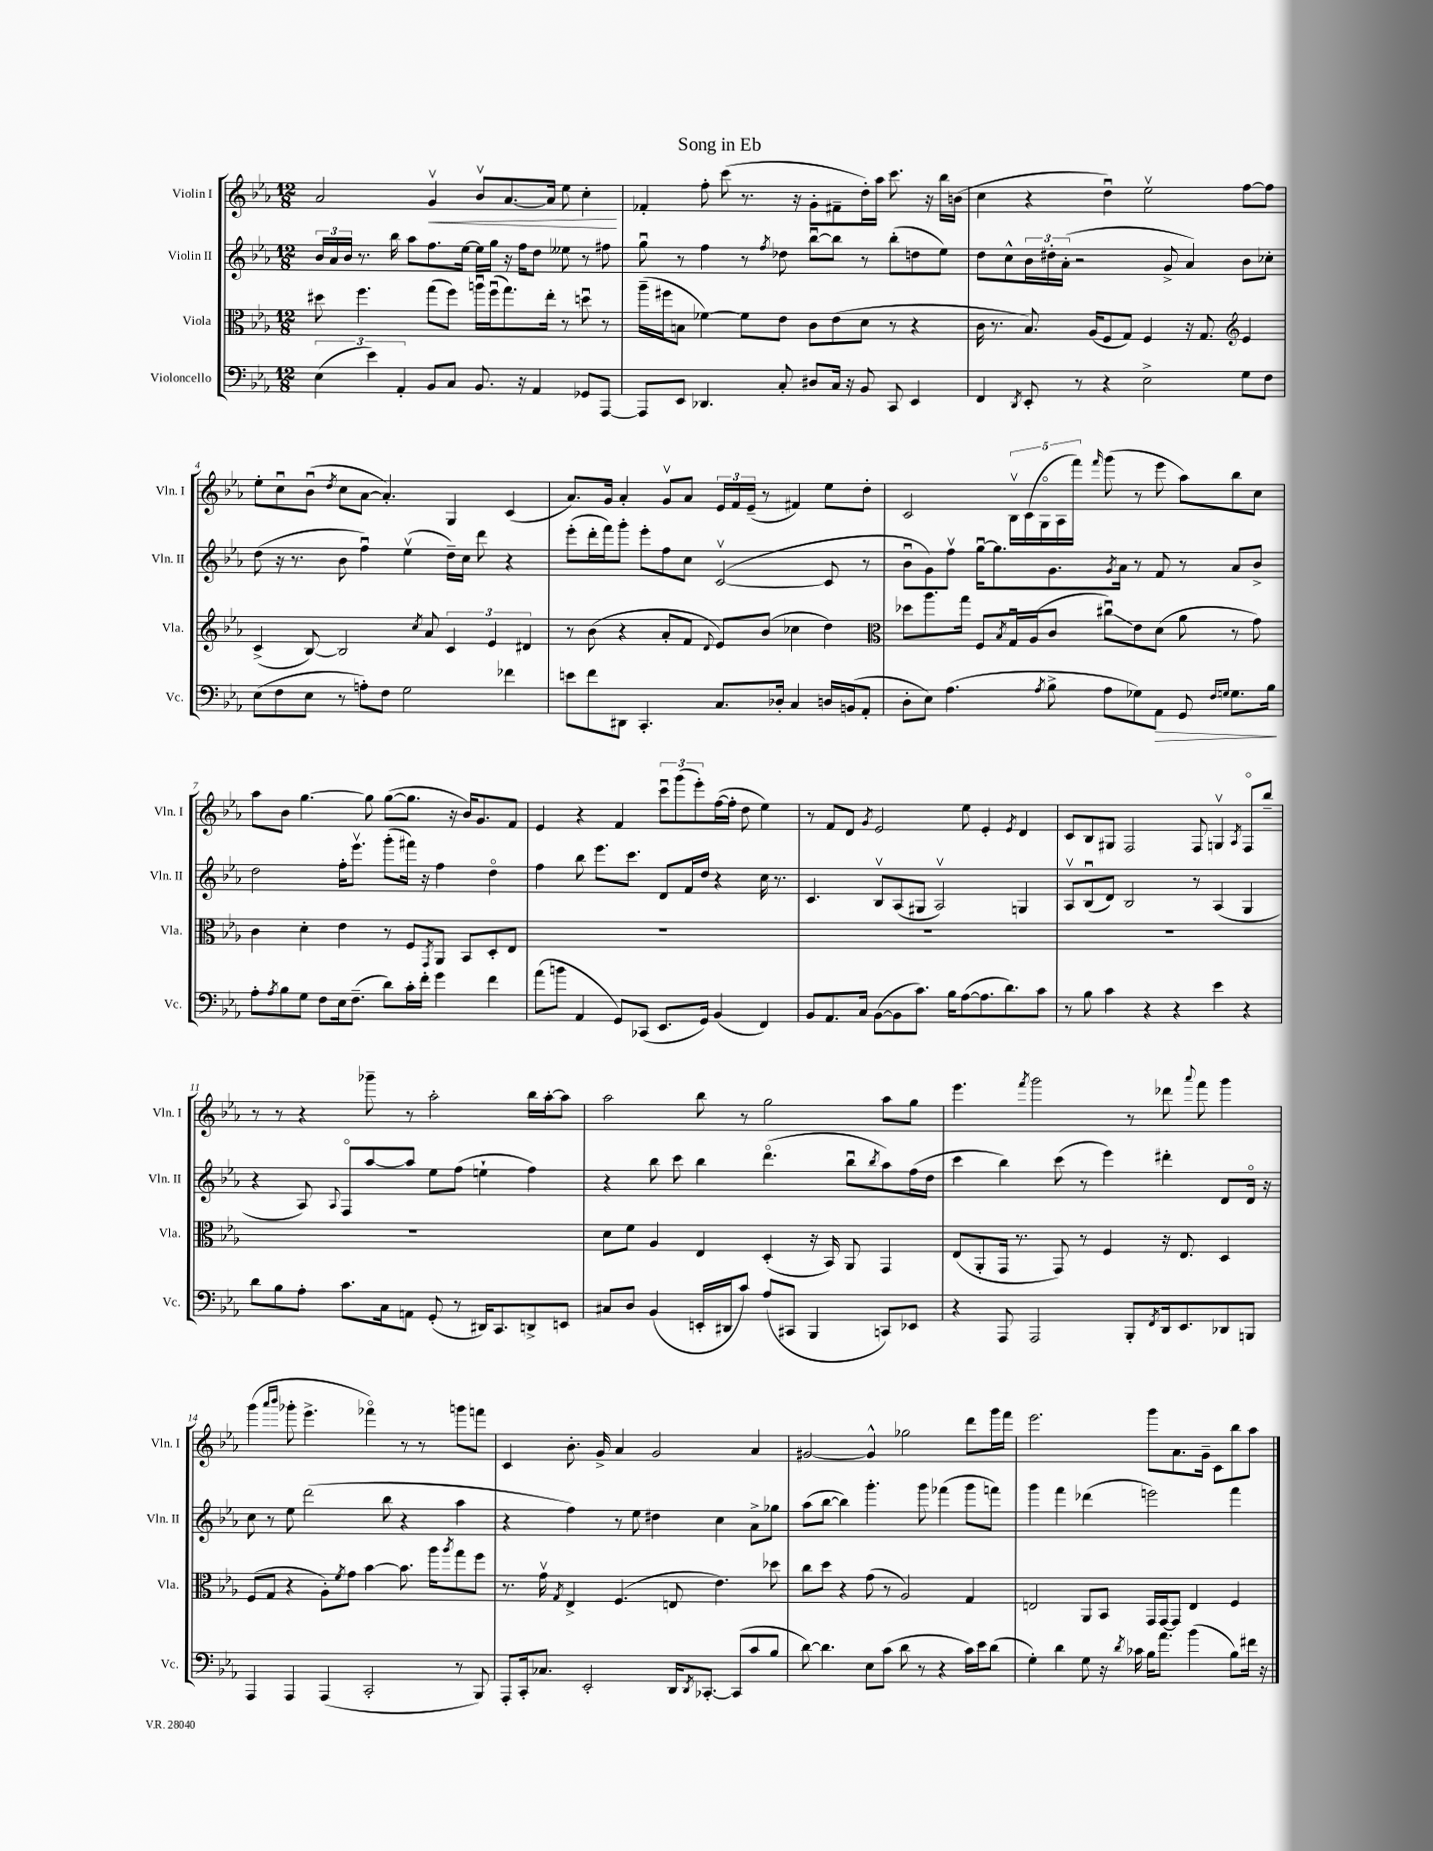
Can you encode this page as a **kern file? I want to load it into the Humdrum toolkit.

**kern	**kern	**kern	**kern
*staff4	*staff3	*staff2	*staff1
*clefF4	*clefC3	*clefG2	*clefG2
*k[b-e-a-]	*k[b-e-a-]	*k[b-e-a-]	*k[b-e-a-]
*M12/8	*M12/8	*M12/8	*M12/8
(6E-	8dd#	24b-	2a-
.	.	24a-	.
.	.	24b-	.
.	4.ff	8.r	.
6e-)	.	.	.
.	.	16bb-	.
6AA-'	.	.	.
.	.	8aa-	.
8BB-	(8gg	8.ff	4gv
8C	8ff)	.	.
.	.	[16ee-	.
8.BB-	16aau	16ee-]	8b-v
.	(16ffu	16gg	.
.	8.gg)	16r	[8.a-
16r	.	16ff	.
4AA-	.	8dd	.
.	16ee-'	.	16a-]
.	8r	8ee--	8ee-
8GG-	8ddu	8r	4cc'
[8AAA-	8r	8ff#	.
=	=	=	=
8AAA-]	(16aa-~	8ggu	4f-'
.	16ff#	.	.
8EE-	8B	8r	.
4.DD-	[4f-)	4ff	8ff'
.	.	.	(8ccc
.	8f-]	8r	8.r
.	.	8qff	.
8C'	8e-	8dd-	.
.	.	.	16r
8D#	8c	[8bb-u	8g'
16C	(8e-	8bb-]	8f#~
16r	.	.	.
8BB-	8d	8r	16dd')
.	.	.	16aa-
8CC	8r	(8bb-'	8.ccc
4EE-	4r	8dd	.
.	.	.	16r
.	.	8ee-)	16bb-
.	.	.	(16b
=	=	=	=
4FF	16c	8dd	4cc
.	8.r	.	.
.	.	8cc^^	.
8qDD	.	.	.
8EE-'	8.B-)	24b-	4r
.	.	24dd#'	.
.	.	(24a-'	.
8r	.	2r	.
.	(16A-	.	.
4r	8F	.	4ddu)
.	8G)	.	.
2E-^	4F	.	2ee-v
.	.	8g^	.
.	16r	4a-)	.
.	8.G	.	.
*	*clefG2	*	*
8G	4e-	8b-	[8ff
8F	.	8cc-'	8ff]
=	=	=	=
(8E-	(4c^	(8dd	8ee-'
8F	.	16r	8ccu
.	.	8.r	.
8E-	[8B-)	.	(8b-u
.	.	.	8qdd
8r	2B-]	8b-	8cc
8A')	.	4ffu)	[8a-
8F	.	.	4.a-'])
2G	.	(4ee-v	.
.	8qcc	.	.
.	8a-	.	.
.	6c	16dd~)	4G
.	.	16cc	.
.	.	8ddd	.
.	6e-	.	.
4f-	.	4r	(4c
.	6d#	.	.
=	=	=	=
8e	8r	(8eee-'	8.a-)
8f	(8b-	16ddd'	.
.	.	16fff)	16g
8DD#	4r	8ggg'	4a-'
4.CC'	.	8eee-'	.
.	8a-'	8ff	8gv
.	8f	8cc	8a-
.	8qqd	.	.
8.C	8e-)	([2cv	24e-
.	.	.	24f
.	.	.	(24e-~
.	(8b-	.	8r
16D-'	.	.	.
4C	4cc-	.	4f#)
16D	4dd)	8c]	8ee-
(16BB	.	.	.
8AA-'	.	8r	8dd'
=	=	=	=
*	*clefC3	*	*
8D'	8dd-	8b-u	2c
8E-)	8.aa-	8g)	.
(4.A-	.	8ffv	.
.	16gg	.	.
.	8F	[16ggu	.
.	.	8.gg]	.
.	8qB-	.	.
.	16Gu	.	20B-v
.	.	.	(20c
.	(16A-	.	.
.	.	.	20Go
8qA-	.	.	.
8B-^	8c	8.g	.
.	.	.	20A-
.	.	.	20fff)
.	.	.	16qqfff
8A-	8cc#u)	.	(8ggg
.	.	8qg	.
.	.	16a-	.
8G-)	8e-	8r	8r
8AA-	(8d	8f	8eee-
8GG	8a-	8r	8aa-)
16qqF	.	.	.
16qqG	.	.	.
8.G	8r	8a-	8bb-
.	8g)	8b-^	8cc
16B-	.	.	.
=	=	=	=
8A-'	4c	2dd	8aa-
8qA-	.	.	.
8B-	.	.	8b-
8G	4d'	.	[4.gg
8F	.	.	.
16E-	4e-	16ff'	.
(8.F~	.	8.eee-v	.
.	.	.	8gg]
8d)	8r	(8ggg'	([8gg
16c'	8F	16fff#)	8.gg]
16f'	.	16r	.
.	8qGG	.	.
4g	8AA-	4ff	.
.	.	.	16r
.	8BB-	.	16b-)
.	.	.	8.g
4f	8D'	4ddo	.
.	8E-	.	8f
=	=	=	=
(8a-	1.r	4ff	4e-
8b	.	.	.
4AA-	.	8bb-	4r
.	.	8.eee-	.
8GG)	.	.	4f
.	.	8.ccc	.
(8CC-	.	.	.
8.EE-	.	8d	12cccu
.	.	.	(12ggg
.	.	16f	.
.	.	.	12eee-')
16GG)	.	16dd	.
(4BB-	.	4r	([16ff
.	.	.	16ff']
.	.	.	8dd
4FF)	.	16cc	4ee-)
.	.	8.r	.
=	=	=	=
8BB-	1.r	4.c	8r
8.AA-	.	.	8f
.	.	.	8d
16C	.	.	.
.	.	.	8qg
([8BB-	.	8B-v	2e-
8BB-]	.	(8A-	.
8.c)	.	8G#	.
.	.	2A-v)	.
16B-	.	.	.
([8A-	.	.	8ee-
8.A-]	.	.	4e-'
8.d)	.	.	.
.	.	.	8qe-
.	.	4G	4d
8c	.	.	.
=	=	=	=
8r	1.r	8A-v	8c
8B-	.	(8B-u	8B-
4c	.	8d)	8G#
.	.	2B-	2F
4r	.	.	.
4r	.	.	.
.	.	8r	8F
4e-	.	(4A-	4Gv
.	.	.	8qA-
4r	.	4G	8Fo
.	.	.	8bb-~
=	=	=	=
8d	1.r	4r	8r
8B-	.	.	8r
8A-'	.	8A-)	4r
.	.	8qqA-	.
8.c	.	8Fo	.
.	.	[8aa-	8ggg-~
16C	.	.	.
8AA	.	8aa-]	8r
(8GG'	.	8ee-	2aa-'
8r	.	(8ff	.
16DD#)	.	4ee`	.
8.CC	.	.	.
8DD^	.	4ff)	16bb-
.	.	.	[16aa-'
8EE	.	.	8aa-]
=	=	=	=
8C#	8d	4r	2aa-
8D	8f	.	.
(4BB-	4A-	8bb-	.
.	.	8ccc	.
16EE'	4E-	4bb-	8bb-
16DD#	.	.	.
8c)	.	.	8r
(8A-	(4D'	(4.dddo	2gg
8CC#	.	.	.
4BBB-	16r	.	.
.	16BB-)	.	.
.	8AA-	8bb-u	.
.	.	8qbb-	.
8CC)	4GG	8aa-)	8aa-
8EE-	.	(16ff	8gg
.	.	16dd	.
=	=	=	=
4r	(8E-	4ccc	4.eee-
.	8AA-'	.	.
8AAA-	16GG	4bb-)	.
.	8.r	.	.
.	.	.	8qfff
2AAA-	.	.	2ggg
.	8GG)	(8ccc	.
.	8r	8r	.
.	4F	4eee-)	.
8BBB-'	.	.	8r
8qFF	.	.	.
16DD	16r	4ddd#'	8ddd-
8.EE-	8.E-	.	.
.	.	.	8qqaaa-
.	.	.	8fff
8DD-	4D	8d	4ggg
8BBB	.	16do	.
.	.	16r	.
=	=	=	=
4AAA-	(8F	8cc	(4ggg
.	8G	8r	.
.	.	.	16qqaaa-
.	.	.	16qqbbb-
4AAA-	4r	8ee-	8ggg-'
.	.	(2ddd	4.eee-^
(4AAA-	8A-')	.	.
.	8qf	.	.
.	8g	.	.
2CC'	[4b-	.	4fff-o)
.	.	8bb-	.
.	8.b-]	4r	8r
.	.	.	8r
.	16aa-	.	.
.	8qaa-	.	.
8r	8gg	4aa-	8ggg
8BBB-)	8ff	.	8fff
=	=	=	=
8AAA-'	8.r	4r	4c
16CC'	.	.	.
8.C-	16gv	.	.
.	8qG	.	.
.	4E-^	4ff)	8.b-'
2EE-'	.	.	.
.	.	.	16g^
.	(4.F	8r	4a-
.	.	8ee-	.
.	.	4dd#	2g
16DD	8E	.	.
8qDD	.	.	.
[8.CC-'	.	.	.
.	4.e-)	4cc	.
(8CC-]	.	.	.
8c	.	8a-^	4a-
8B-	8dd-	8gg-	.
=	=	=	=
[8d)	8cc	(8aa-	[2g#
4.d]	8dd	[8bb-	.
.	4r	4bb-])	.
8E-	(8g	4.ggg'	4g#^^]
(8c	8r	.	.
8d	2A-)	.	2gg-
8r	.	8ggg	.
4r	.	(4fff-	.
16c)	4G	8ggg	8ddd
16e-	.	.	.
(8d	.	8fff)	16ggg
.	.	.	16fff
=	=	=	=
4G')	2E	4ggg	2.eee-
4d	.	4fff	.
8G	8AA-	(4ddd-	.
16r	8BB-	.	.
8qd	.	.	.
16c-	.	.	.
16B-	16GG	2eee)	8ggg
8.a-	[16GG	.	.
.	8GG]	.	8.a-
(4b-	4E	.	.
.	.	.	16g~
.	.	.	8c
8B-)	4F	4fff	8bb-
16f#	.	.	8aa-
16r	.	.	.
==	==	==	==
*-	*-	*-	*-
